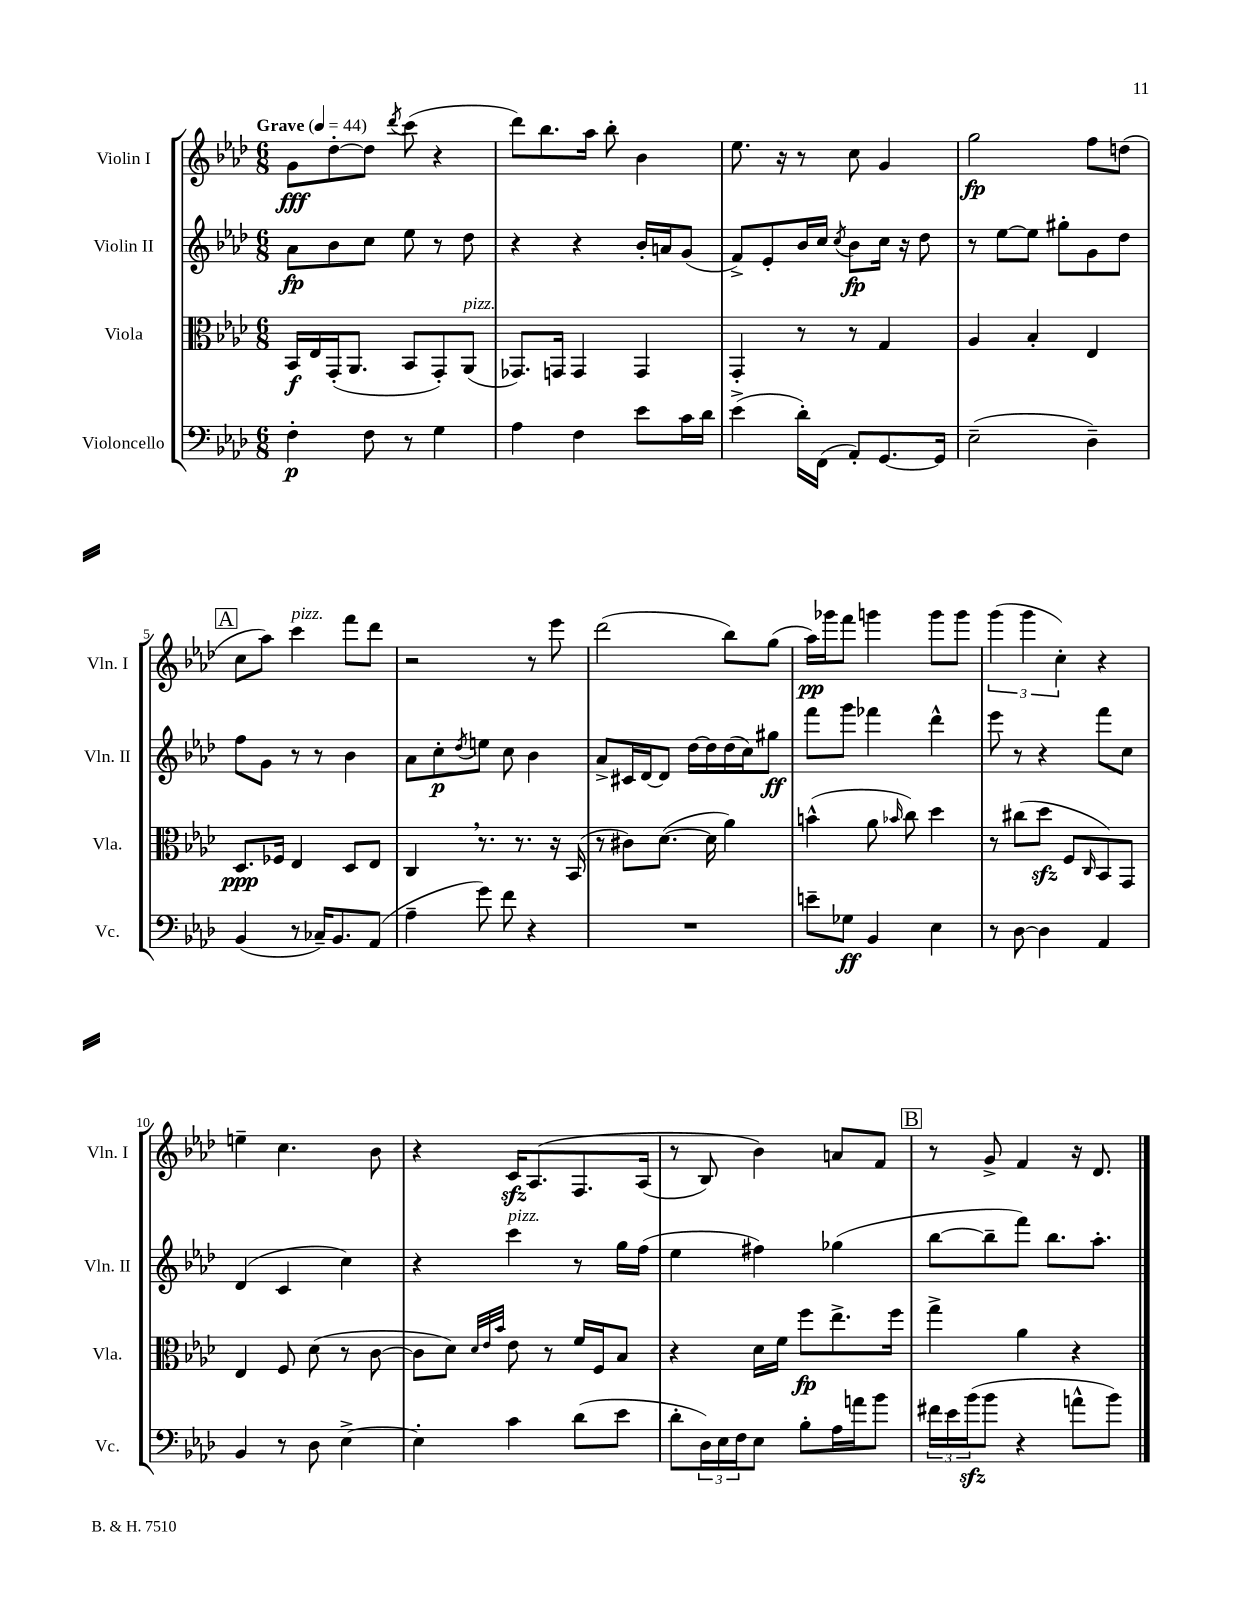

**kern	**kern	**kern	**kern
*staff4	*staff3	*staff2	*staff1
*clefF4	*clefC3	*clefG2	*clefG2
*k[b-e-a-d-]	*k[b-e-a-d-]	*k[b-e-a-d-]	*k[b-e-a-d-]
*M6/8	*M6/8	*M6/8	*M6/8
*MM44	*MM44	*MM44	*MM44
4F'	16BB-	8a-	8g
.	16E-	.	.
.	(16GG'	8b-	[8dd-'
.	8.AA-	.	.
8F	.	8cc	8dd-]
.	.	.	8qddd-
8r	8BB-	8ee-	(8ccc
4G	8GG')	8r	4r
.	(8AA-	8dd-	.
=	=	=	=
4A-	8.GG-)	4r	8ddd-)
.	.	.	8.bb-
.	16GG	.	.
4F	4GG	4r	.
.	.	.	16aa-
.	.	.	8bb-'
8e-	4GG	16b-'	4b-
.	.	16a	.
16c	.	(8g	.
16d-	.	.	.
=	=	=	=
(4e-^	4GG'	8f^)	8.ee-
.	.	8e-'	.
.	.	.	16r
16d-')	8r	16b-	8r
(16FF	.	16cc	.
.	.	8qcc	.
8AA-')	8r	8b-	8cc
[8.GG	4G	16cc	4g
.	.	16r	.
.	.	8dd-	.
16GG]	.	.	.
=	=	=	=
(2E-~	4A-	8r	2gg
.	.	[8ee-	.
.	4B-'	8ee-]	.
.	.	8gg#'	.
4D-~)	4E-	8g	8ff
.	.	8dd-	(8dd
=	=	=	=
(4BB-	8.D-	8ff	8cc
.	.	8g	8aa-)
.	16F-	.	.
8r	4E-	8r	4ccc
16C-~)	.	8r	.
8.BB-	.	.	.
.	8D-	4b-	8fff
(8AA-	8E-	.	8ddd-
=	=	=	=
4A-~	4C	8a-	2r
.	.	8cc'	.
.	.	8qdd-	.
8g)	8.r	8ee	.
8f	.	8cc	.
.	8.r	.	.
4r	.	4b-	8r
.	16r	.	8eee-
.	(16BB-	.	.
=	=	=	=
2.r	8r	8a-^	(2ddd-
.	8c#)	16c#	.
.	.	[16d-	.
.	([8.d-	8d-]	.
.	.	[16dd-	.
.	16d-]	16dd-]	.
.	4a-)	(16dd-	8bb-)
.	.	16cc)	.
.	.	8gg#	(8gg
=	=	=	=
8e~	(4b^^	8fff	16aa-)
.	.	.	16ggg-
8G-	.	8ggg	8fff
4BB-	8a-	4fff-	4ggg
.	16qqb-	.	.
.	8cc)	.	.
4E-	4dd-	4ddd-^^	8ggg
.	.	.	8ggg
=	=	=	=
8r	8r	8eee-	(6ggg
[8D-	(8cc#	8r	.
.	.	.	6ggg
4D-]	8dd-	4r	.
.	.	.	6cc')
.	8F	.	.
.	16qqC	.	.
4AA-	8BB-)	8fff	4r
.	8GG	8cc	.
=	=	=	=
4BB-	4E-	(4d-	4ee~
8r	8F	4c	4.cc
8D-	(8d-	.	.
[4E-^	8r	4cc)	.
.	[8c	.	8b-
=	=	=	=
4E-']	8c]	4r	4r
.	8d-)	.	.
.	32qqd-	.	.
.	32qqe-	.	.
.	32qqb-	.	.
4c	8e-	4ccc	16c
.	.	.	&(8.A-
.	8r	.	.
(8d-	16f	8r	8.F
.	16F	.	.
8e-	8B-	16gg	.
.	.	(16ff	(16A-
=	=	=	=
8d-'	4r	4ee-	8r
24D-)	.	.	8B-)
24E-	.	.	.
24F	.	.	.
8E-	16d-	4ff#)	4b-&)
.	16f	.	.
8B-'	8ff	.	.
16A-	8.ee-^	(4gg-	8a
16a	.	.	.
8b-	.	.	8f
.	16ff	.	.
=	=	=	=
24f#	4gg^	[8bb-	8r
24e-	.	.	.
(24b-	.	.	.
8b-	.	8bb-~]	8g^
4r	4a-	8fff)	4f
.	.	8.bb-	.
8a^^	4r	.	16r
.	.	8.aa-'	8.d-
8b-)	.	.	.
==	==	==	==
*-	*-	*-	*-
